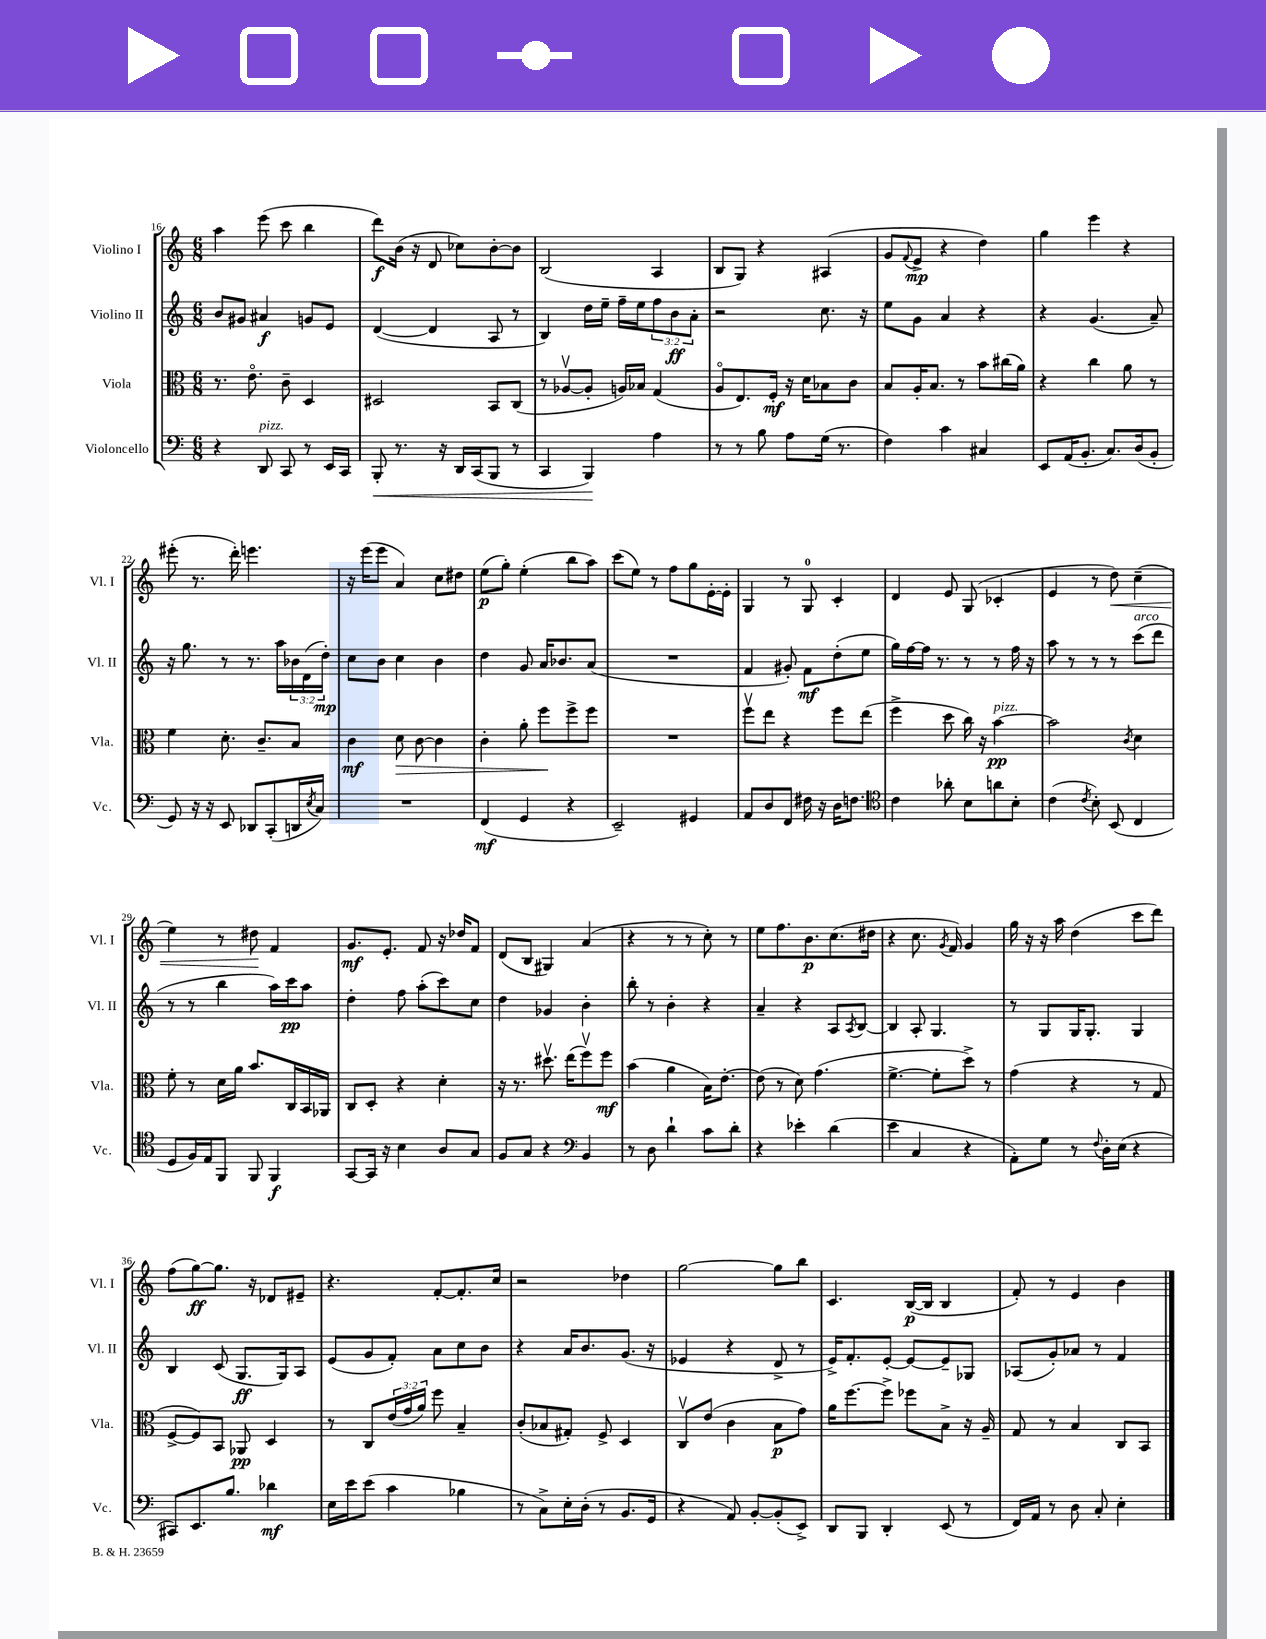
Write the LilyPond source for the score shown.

<<
\new StaffGroup <<
\new Staff = "s0" \with { instrumentName = "Violino I" shortInstrumentName = "Vl. I" } {
    \clef treble \key c \major \numericTimeSignature \time 6/8
    a''4 e'''8( c'''8 b''4 |
    d'''8\f) b'16( r16 d'8 ces''8) b'8~-. b'8 |
    b2( a4 |
    b8 g8) r4 ais4( |
    g'8 \appoggiatura { f'8 } e'8->\mp r4 d''4) |
    g''4 e'''4 r4 |
    eis'''8-.( r8. d'''16-.) e'''4. |
    r16 e'''16( e'''8 a'4) c''8 dis''8 |
    e''8\p( g''8-.) e''4-.( b''8 a''8) |
    c'''8( e''8) r8 f''8 g''8 e'16~-. e'16-. |
    g4 r8 g8-0 c'4-. |
    d'4 e'8 g8( ces'4-. |
    e'4 r8 d''8\<) c''4--( |
    e''4) r8 dis''8\! f'4 |
    g'8.\mf e'8.-. f'8 r16 des''16 f'8 |
    d'8( b8 gis4) a'4( |
    r4 r8 r8 c''8-.) r8 |
    e''8 f''8. b'8.\p c''8.( dis''16 |
    r4 c''8. \acciaccatura { g'8 } f'16) g'4 |
    g''16 r16 r16 a''16 d''4( c'''8 d'''8) |
    f''8( g''8~\ff) g''8. r16 des'8 eis'8-- |
    r4. f'8~-. f'8.-. c''16 |
    r2 des''4 |
    g''2~ g''8 b''8 |
    c'4. b16~\p( b16 b4 |
    f'8-.) r8 e'4 b'4 \bar "|." |
}
\new Staff = "s1" \with { instrumentName = "Violino II" shortInstrumentName = "Vl. II" } {
    \clef treble \key c \major \numericTimeSignature \time 6/8 \override Staff.TupletNumber.text = #tuplet-number::calc-fraction-text
    b'8 gis'8 ais'4\f g'8 e'8 |
    d'4~( d'4 a8 r8 |
    b4) d''16 e''16-- f''16-- e''16 \tuplet 3/2 { f''8 b'8\ff a'8-. } |
    r2 c''8. r16 |
    e''8 g'8 a'4 r4 |
    r4 g'4.( a'8--) |
    r16 g''8. r8 r8. a''16 \tuplet 3/2 { bes'16 d'16( d''16-.\mp) } |
    c''8 b'8 c''4 b'4 |
    d''4 g'8 a'16 bes'8. a'8( |
    R2. |
    f'4 gis'8-.) f'8\mf d''8-.( e''8 |
    g''16) f''16~ f''16 r8. r8 r8 f''16 r16 |
    a''8 r8 r8 r8 c'''8^\markup { \italic "arco" }( d'''8 |
    r8 r8 b''4 a''16) c'''16\pp a''8 |
    d''4-. f''8 a''8-.( c'''8) c''8 |
    d''4 ges'4 b'4-. |
    b''8-. r8 b'4-. r4 |
    a'4-- r4 a8 \acciaccatura { a8 } b8~ |
    b4 a8-. g4. |
    r8 g8 g16 g8.-. g4 |
    b4 c'8( g8.\ff g16) a8 |
    e'8( g'8 f'8-.) a'8 c''8 b'8 |
    r4 a'16 b'8. g'8.( r16 |
    ees'4 r4 d'8-> r8 |
    e'16->) f'8.-. e'8~-. e'8~ e'8-- ges8 |
    aes8( g'8-.) aes'8 r8 f'4 \bar "|." |
}
\new Staff = "s2" \with { instrumentName = "Viola" shortInstrumentName = "Vla." } {
    \clef alto \key c \major \numericTimeSignature \time 6/8 \override Staff.TupletNumber.text = #tuplet-number::calc-fraction-text
    r8. e'8.\flageolet c'8-- d4 |
    dis2 b,8 c8( |
    r8 aes8~\upbow aes8-. a16) bes16 g4( |
    a8\flageolet e8.) f16-.\mf r16 d'16 bes8 c'8 |
    b8 a16-. b8. r8 b'8 cis''16( a'16) |
    r4 c''4 a'8 r8 |
    f'4 d'8.-. c'8.-- b8 |
    c'4\mf d'8\> c'8~ c'4 |
    c'4-. a'8-. f''8\! f''8-> f''8 |
    R2. |
    f''8\upbow e''8 r4 f''8 e''8( |
    f''4-> d''8 c''16) r16 b'4~\pp^\markup { \italic "pizz." } |
    b'2 \acciaccatura { c'8 } d'4 |
    f'8-. r8 d'16 a'16 b'8. c16 b,16 aes,16 |
    c8 d8-. r4 d'4-. |
    r16 r8. dis''8.\upbow e''16( f''8\upbow) f''8\mf |
    b'4( a'4 b16) e'8.~-. |
    e'8( r8 d'8) g'4.( |
    f'4.~-> f'8-. d''8->) r8 |
    g'4( r4 r8 g8 |
    f8~-> f8) b,8 aes,8\pp d4 |
    r8 c8 \tuplet 3/2 { e'16( g'16 a'16) } f''8 b4-- |
    c'8-.( bes8 gis8-.) f8-> d4 |
    c8\upbow e'8( c'4 b8\p g'8) |
    a'16 f''8.~ f''8-> fes''8 b8-> r16 a16-- |
    g8 r8 b4 c8 b,8 \bar "|." |
}
\new Staff = "s3" \with { instrumentName = "Violoncello" shortInstrumentName = "Vc." } {
    \clef bass \key c \major \numericTimeSignature \time 6/8
    r4 d,8^\markup { \italic "pizz." } c,8 r8 e,16 c,16 |
    b,,8-.\< r8. r16 d,16 c,16( b,,8 r8 |
    c,4 b,,4\!) a4 |
    r8 r8 b8 a8 g16( r8. |
    f4) c'4 cis4 |
    e,8 a,16( b,8.-. c8.) d16( b,8-. |
    g,8) r16 r16 e,8 des,8 c,8-.( d,16 \acciaccatura { e8 } c16) |
    R2. |
    f,4\mf( g,4 r4 |
    e,2--) gis,4 |
    a,8 d8 f,8 fis16 r16 d16 f8. |
    \clef tenor c'4 aes'8-. b8 a'8 b8-. |
    c'4( \acciaccatura { c'8 } b8-.) b,8( c4 |
    d8 f16) e16 f,8 f,8 f,4\f |
    g,8~ g,16 r16 b4 a8 g8 |
    f8 g8 r4 \clef bass b,4 |
    r8 d8 d'4-! c'8 d'8-. |
    r4 ees'4-. d'4( |
    e'4 c4 r4 |
    a,8-.) g8 r8 \appoggiatura { f8 } d16-. e16( r4 |
    cis,8) e,8. b8. des'4\mf |
    e16 e'16 e'8( c'4 bes4 |
    r8 c8->) e16-. d16-.( r8 b,8. g,16 |
    r4 a,8) b,8~-. b,8-.( e,8->) |
    d,8 b,,8 d,4-. e,8( r8 |
    f,16) a,16 r8 d8 c8-. e4-. \bar "|." |
}
>>
>>
\layout { \context { \Score currentBarNumber = #16 } }
